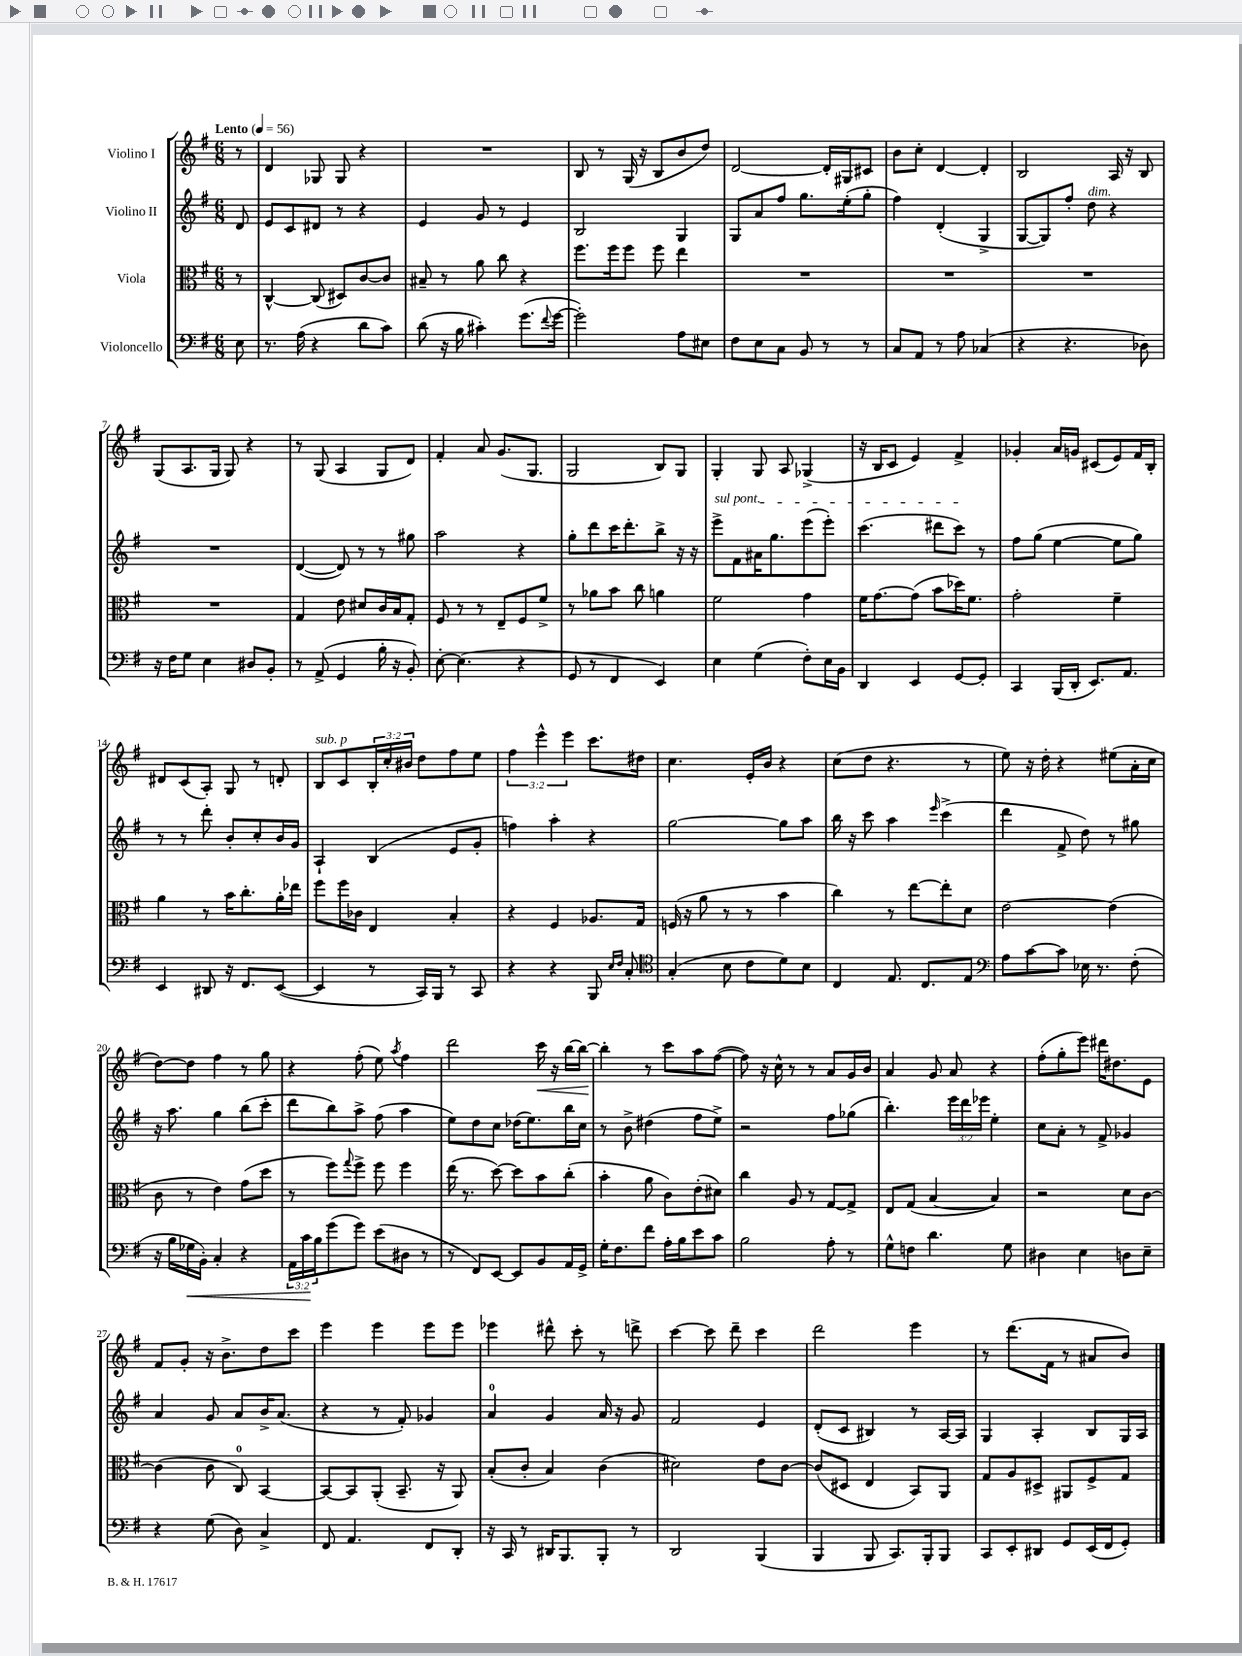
<<
\new StaffGroup <<
\new Staff = "s0" \with { instrumentName = "Violino I" } {
    \clef treble \key g \major \numericTimeSignature \time 6/8 \override Staff.TupletNumber.text = #tuplet-number::calc-fraction-text \partial 8 \tempo "Lento" 4 = 56
    r8 |
    d'4 ges8 ges8 r4 |
    R2. |
    b8 r8 g16( r16 b8 b'8 d''8) |
    d'2~ d'16-. gis16 cis'8 |
    b'8 c''8-. d'4~ d'4-. |
    b2 a16 r16 b8 |
    g8( a8. g16 g8) r4 |
    r8 g8( a4 g8 d'8) |
    fis'4-. a'8 g'8.( g8. |
    g2 b8) g8 |
    g4-. g8 a8 ges4->( |
    r16 b16 c'8 e'4) fis'4-> |
    ges'4-. a'16 g'16 cis'8( e'8) fis'16 b16-. |
    dis'8 c'8( a8-.) g8 r8 d'8-. |
    b8^\markup { \italic "sub. p" } c'8 \tuplet 3/2 { b16-. c''16-. bis'16 } d''8 fis''8 e''8 |
    \tuplet 3/2 { fis''4 e'''4-^ e'''4 } c'''8. dis''16 |
    c''4. e'16-. b'16 r4 |
    c''8( d''8 r4. r8 |
    e''8) r16 d''16-. r4 eis''8( a'16-. c''16 |
    d''8~) d''8 fis''4 r8 g''8 |
    r4 fis''8-.( e''8) \acciaccatura { a''8 } fis''4 |
    d'''2 c'''16\< r16 b''16~ b''16~ |
    b''4-.\! r8 c'''8 a''8 fis''8~( |
    fis''8) r16 c''16-^ r8 r8 a'8 g'16 b'16 |
    a'4 g'8 a'8 r4 |
    fis''8-.( g''8-. e'''8) dis'''16 dis''8. e'8 |
    fis'8 g'8-. r16 b'8.-> d''8 c'''8 |
    e'''4 e'''4 e'''8 e'''8 |
    ees'''4 dis'''8-^ c'''8-. r8 d'''8-> |
    c'''4~ c'''8 d'''8-- c'''4 |
    d'''2 e'''4 |
    r8 d'''8.( fis'16 r8 ais'8 b'8) \bar "|." |
}
\new Staff = "s1" \with { instrumentName = "Violino II" } {
    \clef treble \key g \major \numericTimeSignature \time 6/8 \override Staff.TupletNumber.text = #tuplet-number::calc-fraction-text \partial 8
    d'8 |
    e'8 c'8 dis'8 r8 r4 |
    e'4 g'8 r8 e'4 |
    b2 g4 |
    g8 a'8 fis''8 g''8. e''16-.( g''8-. |
    fis''4) d'4-.( g4-> |
    g8~ g8) fis''8-. d''8^\markup { \italic "dim." } r4 |
    R2. |
    d'4~( d'8) r8 r8 gis''8 |
    a''2 r4 |
    g''8-. d'''8 c'''16 d'''8.-. b''8-> r16 r16 |
    \once \override TextSpanner.bound-details.left.text = \markup { \italic "sul pont." } e'''8->\startTextSpan fis'8 ais'16 g''8. e'''8( e'''8-.) |
    c'''4.( dis'''8 c'''8\stopTextSpan) r8 |
    fis''8 g''8( e''4~ e''8 g''8) |
    r8 r8 d'''8-. b'8-. c''8-. b'16 g'16 |
    a4-! b4( e'8 g'8-. |
    f''4) a''4-. r4 |
    g''2~ g''8 a''8 |
    b''16 r16 c'''8 a''4 \grace { e'''16 } c'''4->( |
    d'''4 fis'8-> d''8) r8 gis''8 |
    r16 a''8. g''4 b''8( c'''8-. |
    d'''8 b''8) a''8-> fis''8( a''4 |
    e''8) d''8 c''8 des''16( e''8.) b''16 c''16 |
    r8 b'8-> dis''4( fis''8 e''8->) |
    r2 fis''8 ges''8( |
    b''4.-.) \tuplet 3/2 { e'''16 d'''16 ees'''16 } e''4-. |
    c''8 a'8-. r8 fis'8-> ges'4 |
    a'4 g'8 a'8 b'16-> a'8.( |
    r4 r8 fis'8-.) ges'4 |
    a'4-0 g'4 a'16 r16 g'8 |
    fis'2 e'4 |
    d'8-.( c'8 bis4) r8 a16~ a16 |
    g4 a4-. b8 g16 a16 \bar "|." |
}
\new Staff = "s2" \with { instrumentName = "Viola" } {
    \clef alto \key g \major \numericTimeSignature \time 6/8 \partial 8
    r8 |
    c4~-^ c8( dis8) c'8~ c'8 |
    bis8-- r8 a'8 c''8 r4 |
    fis''8. fis''16 fis''8 fis''8 e''4 |
    R2. |
    R2. |
    R2. |
    R2. |
    g4 e'8 dis'8 c'16 b16 g8-. |
    fis8 r8 r8 e8-- fis8 fis'8-> |
    r8 aes'8 b'8 c''8 a'4 |
    fis'2 g'4 |
    fis'16 g'8.~ g'8( b'8 des''16) fis'8. |
    g'2-. fis'4-- |
    a'4 r8 b'16 c''8.-. a'16-. ees''16 |
    fis''8 fis''16 ces'16 e4 b4-. |
    r4 fis4 aes8. g16 |
    f16( r16 a'8 r8 r8 b'4 |
    c''4) r8 e''8~ e''8-. d'8 |
    e'2~ e'4( |
    c'8 r8 e'4) g'8( d''8 |
    r8 fis''8) \appoggiatura { g''8 } fis''8-> fis''8 fis''4 |
    e''16( r8. d''8~) d''8 b'8 c''8-.( |
    b'4-. a'8 c'8) e'8-.( dis'8) |
    c''4 a8 r8 g8~ g8-> |
    e8 g8( b4~ b4) |
    r2 d'8 c'8~ |
    c'4( c'8 c8-0) b,4~ |
    b,8~ b,8 a,8-.( b,8.-- r16 a,8) |
    b8-.( c'8-. b4) c'4( |
    dis'2) e'8 c'8~ |
    c'8( dis8 e4 b,8) a,8 |
    g8 a8 dis8-> ais,8 fis8-> g8 \bar "|." |
}
\new Staff = "s3" \with { instrumentName = "Violoncello" } {
    \clef bass \key g \major \numericTimeSignature \time 6/8 \override Staff.TupletNumber.text = #tuplet-number::calc-fraction-text \partial 8
    e8 |
    r8. a16( r4 d'8 c'8) |
    d'8( r16 b16 cis'4-.) g'8.( \appoggiatura { fis'8 } g'16~ |
    g'2-.) a8 eis8 |
    fis8 e8 c8 b,8 r8 r8 |
    c8 a,8 r8 a8 ces4( |
    r4 r4. des8) |
    r16 fis16 g8 e4 dis8 b,8-. |
    r8 a,8->( g,4 b16-. r16 b,8-.) |
    e8~-. e4.( r4 |
    g,8 r8 fis,4 e,4) |
    e4 g4( fis8-.) e16 b,16 |
    d,4 e,4 g,8~ g,8-. |
    c,4 b,,16( d,16-. e,8.) a,8. |
    e,4 dis,8 r16 fis,8. e,8~( |
    e,4 r8 c,16) b,,16 r8 c,8 |
    r4 r4 b,,8 \grace { e16 fis16 } c8-. |
    \clef tenor g4-.( b8 c'8 d'8) b8 |
    c4 e8. c8. e8 |
    \clef bass a8 c'8~ c'8 ees16 r8. fis8-.( |
    r16 b16 ges16\< b,16-.) c4-. r4 |
    \tuplet 3/2 { a,16 c'16\! b16 } g'8( g'8) e'8( dis8 r8 |
    r8 fis,8) e,8~ e,8 b,8 a,16 g,16-> |
    g16-. fis8. fis'8 a16-. b16 e'8 c'8 |
    b2 a8-. r8 |
    g8-^ f8 d'4. g8 |
    dis4 e4 d8 e8-- |
    r4 g8( d8) c4-> |
    fis,8 a,4. fis,8 d,8-. |
    r16 c,16 r8 dis,16 b,,8. b,,8-. r8 |
    d,2 b,,4( |
    b,,4 b,,8 c,8.) b,,16-. b,,8 |
    c,8 e,8-. dis,8 g,8 e,16( fis,16 g,8-.) \bar "|." |
}
>>
>>
